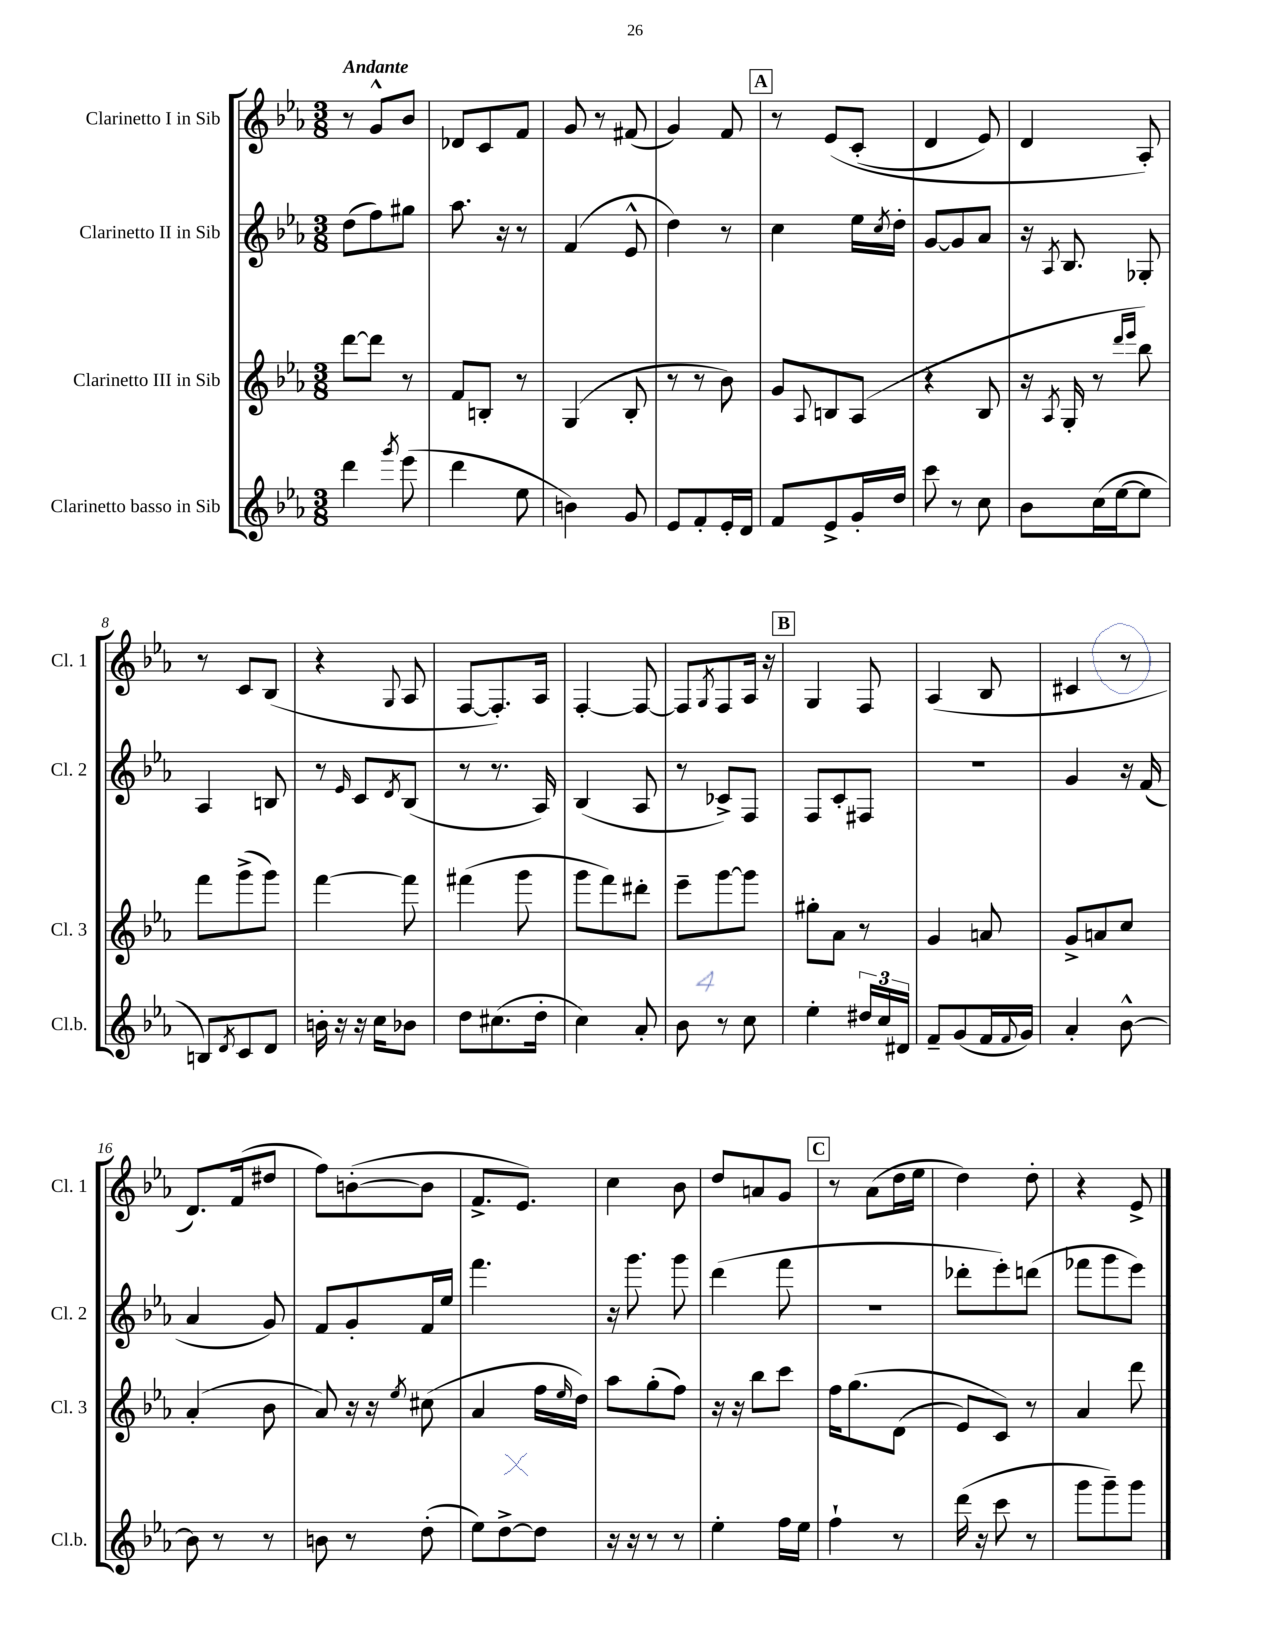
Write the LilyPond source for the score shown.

<<
\new StaffGroup <<
\new Staff = "s0" \with { instrumentName = "Clarinetto I in Sib" shortInstrumentName = "Cl. 1" } {
    \clef treble \key ees \major \numericTimeSignature \time 3/8 \tempo "Andante"
    r8 g'8-^ bes'8 |
    des'8 c'8 f'8 |
    g'8 r8 fis'8( |
    g'4) f'8 |
    \mark \markup { \box "A" } r8 ees'8\( c'8-.( |
    d'4 ees'8) |
    d'4 aes8-.\) |
    r8 c'8 bes8( |
    r4 \appoggiatura { g8 } aes8 |
    f8~ f8.-.) aes16 |
    f4~-. f8~ |
    f8 \acciaccatura { g8 } f8 aes16 r16 |
    \mark \markup { \box "B" } g4 f8 |
    aes4( bes8 |
    cis'4 r8 |
    d'8.) f'16( dis''8 |
    f''8) b'8~-.( b'8 |
    f'8.-> ees'8.) |
    c''4 bes'8 |
    d''8 a'8 g'8 |
    \mark \markup { \box "C" } r8 aes'8( d''16 ees''16 |
    d''4) d''8-. |
    r4 ees'8-> \bar "|." |
}
\new Staff = "s1" \with { instrumentName = "Clarinetto II in Sib" shortInstrumentName = "Cl. 2" } {
    \clef treble \key ees \major \numericTimeSignature \time 3/8
    d''8( f''8) gis''8 |
    aes''8. r16 r8 |
    f'4( ees'8-^ |
    d''4) r8 |
    \mark \markup { \box "A" } c''4 ees''16 \acciaccatura { c''8 } d''16-. |
    g'8~ g'8 aes'8 |
    r16 \acciaccatura { aes8 } bes8. ges8-. |
    aes4 b8 |
    r8 \grace { ees'16 } c'8 \acciaccatura { d'8 } bes8( |
    r8 r8. aes16) |
    bes4( aes8 |
    r8 ces'8->) f8 |
    \mark \markup { \box "B" } f8 c'8-. fis8 |
    R4. |
    g'4 r16 f'16( |
    aes'4 g'8) |
    f'8 g'8-. f'16 ees''16 |
    f'''4. |
    r16 g'''8. g'''8 |
    d'''4( f'''8 |
    \mark \markup { \box "C" } R4. |
    des'''8-. ees'''8-.) d'''8( |
    fes'''8 g'''8 ees'''8) \bar "|." |
}
\new Staff = "s2" \with { instrumentName = "Clarinetto III in Sib" shortInstrumentName = "Cl. 3" } {
    \clef treble \key ees \major \numericTimeSignature \time 3/8
    d'''8~ d'''8 r8 |
    f'8 b8-. r8 |
    g4( bes8-. |
    r8 r8 bes'8) |
    \mark \markup { \box "A" } g'8 \appoggiatura { aes8 } b8 aes8( |
    r4 bes8 |
    r16 \acciaccatura { aes8 } g16-. r8 \grace { d'''16 ees'''16 } bes''8) |
    f'''8 g'''8->( g'''8) |
    f'''4~ f'''8 |
    fis'''4( g'''8 |
    g'''8 f'''8) dis'''8-. |
    ees'''8-- g'''8~ g'''8 |
    \mark \markup { \box "B" } gis''8-. aes'8 r8 |
    g'4 a'8 |
    g'8-> a'8 c''8 |
    aes'4-.( bes'8 |
    aes'8) r16 r16 \acciaccatura { ees''8 } cis''8( |
    aes'4 f''16 \grace { ees''16 } d''16) |
    aes''8 g''8-.( f''8) |
    r16 r16 bes''8 c'''8 |
    \mark \markup { \box "C" } f''16 g''8.\( d'8( |
    ees'8) c'8\) r8 |
    aes'4 d'''8 \bar "|." |
}
\new Staff = "s3" \with { instrumentName = "Clarinetto basso in Sib" shortInstrumentName = "Cl.b." } {
    \clef treble \key ees \major \numericTimeSignature \time 3/8
    d'''4 \acciaccatura { g'''8 } ees'''8( |
    d'''4 ees''8 |
    b'4) g'8 |
    ees'8 f'8-. ees'16-. d'16 |
    \mark \markup { \box "A" } f'8 ees'8-> g'16-. d''16 |
    c'''8 r8 c''8 |
    bes'8 c''16( ees''16~ ees''8 |
    b8) \acciaccatura { d'8 } c'8 d'8 |
    b'16-. r16 r16 c''16 bes'8 |
    d''8 cis''8.( d''16-. |
    c''4) aes'8-. |
    bes'8 r8 c''8 |
    \mark \markup { \box "B" } ees''4-. \tuplet 3/2 { dis''16 c''16 dis'16 } |
    f'8-- g'8( f'16 \appoggiatura { f'8 } g'16) |
    aes'4-. bes'8~-^ |
    bes'8 r8 r8 |
    b'8 r8 d''8-.( |
    ees''8) d''8~-> d''8 |
    r16 r16 r8 r8 |
    ees''4-. f''16 ees''16 |
    \mark \markup { \box "C" } f''4-! r8 |
    d'''16( r16 c'''8 r8 |
    g'''8 g'''8--) g'''8 \bar "|." |
}
>>
>>
